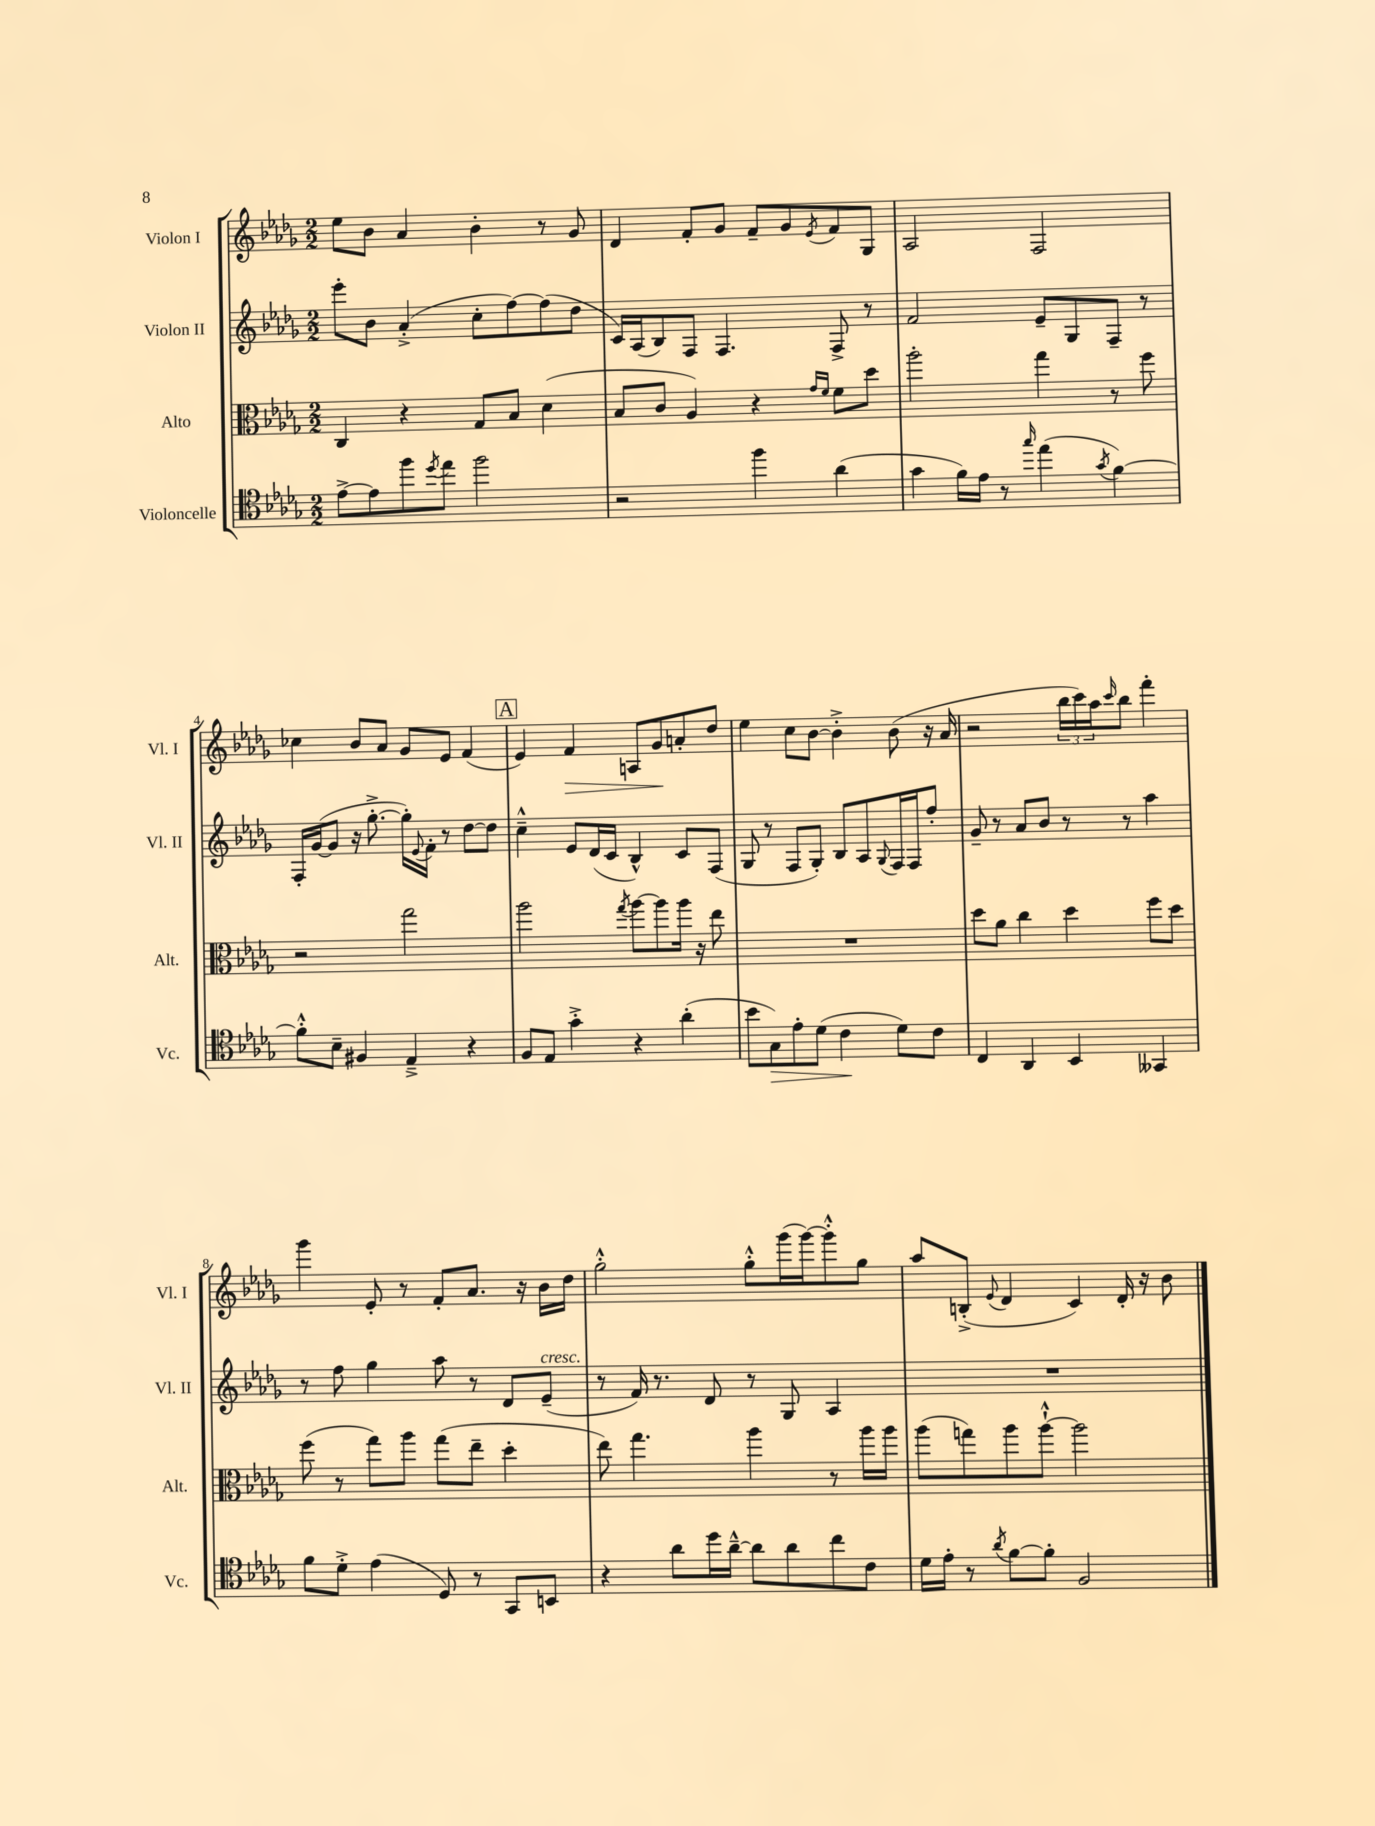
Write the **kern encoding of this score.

**kern	**dynam	**kern	**kern	**kern	**dynam
*part4	*part4	*part3	*part2	*part1	*part1
*staff4	*staff4	*staff3	*staff2	*staff1	*staff1
*I"Violoncelle	*	*I"Alto	*I"Violon II	*I"Violon I	*
*I'Vc.	*	*I'Alt.	*I'Vl. II	*I'Vl. I	*
*clefC4	*	*clefC3	*clefG2	*clefG2	*
*k[b-e-a-d-g-]	*	*k[b-e-a-d-g-]	*k[b-e-a-d-g-]	*k[b-e-a-d-g-]	*
*M2/2	*	*M2/2	*M2/2	*M2/2	*
=1	=1	=1	=1	=1	=1
[8e-^\L	.	4C/	8eee-'\L	8ee-\L	.
8e-\]	.	.	8b-\J	8b-\J	.
8ff\	.	4r	(4a-'^/	4a-/	.
8qdd-/	.	.	.	.	.
8ee-\J	.	.	.	.	.
2ff\	.	8G-/L	8cc'\L	4b-'\	.
.	.	8B-/J	[8ff\)	.	.
.	.	(4d-\	(8ff\]	8r	.
.	.	.	8dd-\J	8g-/	.
=2	=2	=2	=2	=2	=2
2r	.	8B-/L	16c/LL)	4d-/	.
.	.	.	(16A-/J	.	.
.	.	8c/J	8B-/)	.	.
.	.	4A-/)	8F/J	8f'/L	.
.	.	.	4.F/	8g-/J	.
4ff\	.	4r	.	8f~/L	.
.	.	.	.	8g-/	.
.	.	16qqg-/LL	.	.	.
.	.	16qqf/JJ	.	8qe-/	.
(4a-\	.	8f\L	8F^/	8f/	.
.	.	8dd-\J	8r	8G-/J	.
=3	=3	=3	=3	=3	=3
4g-\	.	2aa-'\	2f/	2A-/	.
16f\LL)	.	.	.	.	.
16e-\JJ	.	.	.	.	.
8r	.	.	.	.	.
16qqgg-/	.	.	.	.	.
(4ee-\	.	4gg-\	8e-~/L	2F/	.
.	.	.	8G-/	.	.
8qg-/	.	.	.	.	.
[4f\)	.	8r	8F~/J	.	.
.	.	8ff\	8r	.	.
!!LO:LB:g=z
=4	=4	=4	=4	=4	=4
8f'^^\L]	.	2r	16F'/LL	4cc-X\	.
.	.	.	([16g-/J	.	.
8B-~\J	.	.	8g-/J]	.	.
4F#X/	.	.	16r	8b-/L	.
.	.	.	[8.gg-'^\	.	.
.	.	.	.	8a-/J	.
4E-~^/	.	2gg-\	16gg-'\LL])	8g-/L	.
.	.	.	8qqe-/	.	.
.	.	.	16f'\JJ	.	.
.	.	.	8r	8e-/J	.
4r	.	.	[8dd-\L	(4f/	.
.	.	.	8dd-\J]	.	.
!!LO:REH:place=s1:t=A
=5	=5	=5	=5	=5	=5
8F/L	.	2aa-\	4cc~^^\	4e-/)	.
8E-/J	.	.	.	.	.
!	!	!	!	!	!LO:HP:b
4g-'^\	.	.	8e-/L	4f/	>
.	.	.	(16d-/L	.	.
.	.	.	16c/JJ	.	.
.	.	8qgg-/	.	.	.
4r	.	[8aa-\L	4B-^^/)	8An/L	.
.	.	8aa-\]	.	8g-/	.
(4a-'\	.	16aa-\Jk	8c/L	8an'/	]
.	.	16r	.	.	.
.	.	8ee-\	(8F/J	8dd-/J	.
=6	=6	=6	=6	=6	=6
8b-\L	.	1r	8G-/	4ee-\	.
!	!LO:HP:b	!	!	!	!
8G-\)	>	.	8r	.	.
8e-'\	.	.	8F/L	8cc\L	.
(8d-\J	.	.	8G-'/J)	[8b-\J	.
4c\	.	.	8B-/L	4b-'^\]	.
.	.	.	8A-/	.	.
.	.	.	8qqG-/	.	.
8d-\L)	]	.	16F/L	(8b-\	.
.	.	.	16F/J	.	.
8c\J	.	.	8ff'/J	16r	.
.	.	.	.	16a-/	.
=7	=7	=7	=7	=7	=7
4C/	.	8dd-\L	8g-~/	2r	.
.	.	8a-\J	8r	.	.
4AA-/	.	4cc\	8a-/L	.	.
.	.	.	8b-/J	.	.
4BB-/	.	4dd-\	8r	24bb-\LL	.
.	.	.	.	24ccc\)	.
.	.	.	.	24aa-\J	.
.	.	.	.	16qqccc/	.
.	.	.	8r	8bb-\J	.
4GG--X/	.	8ff\L	4aa-\	4fff'\	.
.	.	8dd-\J	.	.	.
!!LO:LB:g=z
=8	=8	=8	=8	=8	=8
8f\L	.	(8ff\	8r	4ggg-\	.
8d-'^\J	.	8r	8ff\	.	.
(4e-\	.	8gg-\L)	4gg-\	8e-'/	.
.	.	8aa-\J	.	8r	.
8D-/)	.	(8gg-\L	8aa-\	8f'/L	.
8r	.	8ee-~\J	8r	8.a-/J	.
8GG-/L	.	4dd-'\	8d-/L	.	.
.	.	.	.	16r	.
!	!	!	!LO:TX:a:i:t=cresc.	!	!
8BBn/J	.	.	(8e-~/J	16b-\LL	.
.	.	.	.	16dd-\JJ	.
=9	=9	=9	=9	=9	=9
4r	.	8ee-\)	8r	2gg-'^^\	.
.	.	4.gg-\	16f/)	.	.
.	.	.	8.r	.	.
8a-\L	.	.	.	.	.
16dd-\L	.	.	8d-/	.	.
[16a-~^^\JJ	.	.	.	.	.
8a-\L]	.	4aa-\	8r	8gg-'^^\L	.
8a-\	.	.	8G-/	(16ggg-\L	.
.	.	.	.	[16ggg-\J)	.
8cc\	.	8r	4A-/	8ggg-'^^\]	.
8c\J	.	16aa-\LL	.	8gg-\J	.
.	.	16aa-\JJ	.	.	.
=10	=10	=10	=10	=10	=10
16d-\LL	.	(8aa-\L	1r	8aa-/L	.
16e-'\JJ	.	.	.	.	.
8r	.	8ggn\)	.	(8Bn'^/J	.
8qa-/	.	.	.	8qqe-/	.
[8f\L	.	8aa-\	.	4d-/	.
8f'\J]	.	[8aa-`^^\J	.	.	.
2F/	.	2aa-\]	.	4c/)	.
.	.	.	.	16d-'/	.
.	.	.	.	16r	.
.	.	.	.	8b-\	.
==	==	==	==	==	==
*-	*-	*-	*-	*-	*-
